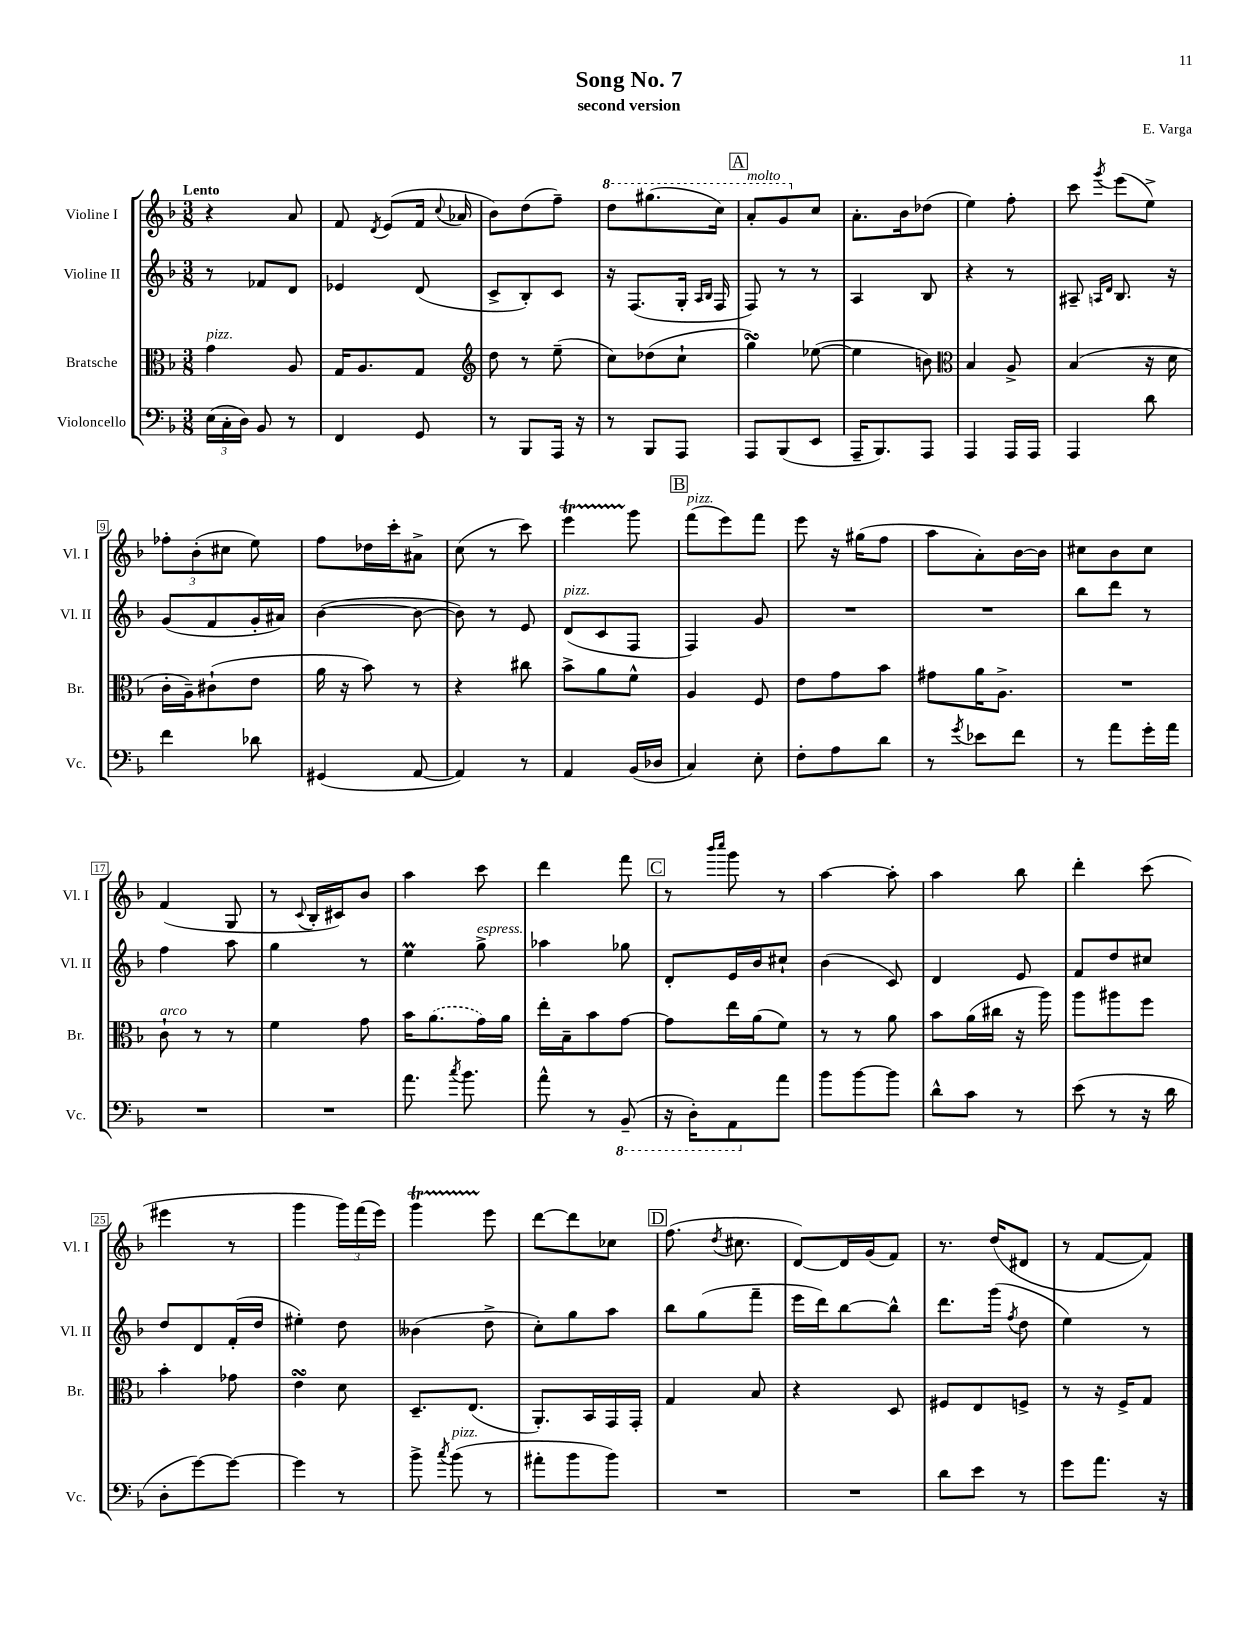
\header { title = "Song No. 7" composer = "E. Varga" subtitle = "second version" }
<<
\new StaffGroup <<
\new Staff = "s0" \with { instrumentName = "Violine I" shortInstrumentName = "Vl. I" } {
    \clef treble \key f \major \numericTimeSignature \time 3/8 \tempo "Lento"
    \autoBeamOff r4 a'8 |
    f'8 \acciaccatura { d'8 } e'8[( f'16] \appoggiatura { c''8 } aes'16 |
    bes'8[) d''8( f''8]--) |
    \ottava #1 d'''8[ gis'''8.( c'''16]) |
    \mark \markup { \box "A" } a''8[-.^\markup { \italic "molto" } g''8 \ottava #0 c''8] |
    a'8.[-. bes'16 des''8]( |
    e''4) f''8-. |
    c'''8 \acciaccatura { g'''8 } e'''8[( e''8]->) |
    \tuplet 3/2 { fes''8[-. bes'8-.( cis''8] } e''8) |
    f''8[ des''16 c'''16-. ais'8]-> |
    c''8( r8 c'''8) |
    e'''4\startTrillSpan g'''8\stopTrillSpan |
    \mark \markup { \box "B" } f'''8[^\markup { \italic "pizz." }( e'''8) f'''8] |
    e'''8 r16 gis''16[( f''8] |
    a''8[ a'8-.) bes'16~ bes'16] |
    cis''8[ bes'8 cis''8] |
    f'4( g8 |
    r8 \appoggiatura { c'8 } bes16[-. cis'16) bes'8] |
    a''4 c'''8 |
    d'''4 f'''8 |
    \mark \markup { \box "C" } r8 \grace { bes'''16[ c''''16] } g'''8 r8 |
    a''4~ a''8-. |
    a''4 bes''8 |
    d'''4-. c'''8( |
    eis'''4 r8 |
    g'''4 \tuplet 3/2 { g'''16[) f'''16( e'''16]) } |
    g'''4\startTrillSpan e'''8\stopTrillSpan |
    d'''8[~ d'''8 ces''8] |
    \mark \markup { \box "D" } f''8.( \acciaccatura { d''8 } cis''8. |
    d'8[~) d'16 g'16( f'8]) |
    r8. d''16[( dis'8] |
    r8 f'8[~ f'8]) \bar "|." |
}
\new Staff = "s1" \with { instrumentName = "Violine II" shortInstrumentName = "Vl. II" } {
    \clef treble \key f \major \numericTimeSignature \time 3/8
    \autoBeamOff r8 fes'8[ d'8] |
    ees'4 d'8( |
    c'8[-> bes8-.) c'8] |
    r16 f8.[( g16]-. \grace { a16[ bes16] } f16 |
    \mark \markup { \box "A" } f8) r8 r8 |
    a4 bes8 |
    r4 r8 |
    ais8-- \grace { a16[ d'16] } bes8. r16 |
    g'8[( f'8 g'16-. ais'16]) |
    bes'4~( bes'8~ |
    bes'8) r8 e'8 |
    d'8[^\markup { \italic "pizz." }( c'8 f8] |
    \mark \markup { \box "B" } f4) g'8 |
    R4. |
    R4. |
    bes''8[ d'''8] r8 |
    f''4 a''8 |
    g''4 r8 |
    e''4\prall g''8->^\markup { \italic "espress." } |
    aes''4 ges''8 |
    \mark \markup { \box "C" } d'8[-. e'16 bes'16 cis''8]-! |
    bes'4( c'8) |
    d'4 e'8 |
    f'8[ d''8 cis''8] |
    d''8[ d'8 f'16-.( d''16] |
    eis''4-.) d''8 |
    beses'4( d''8-> |
    c''8[-.) g''8 a''8] |
    \mark \markup { \box "D" } bes''8[ g''8( f'''8]-- |
    e'''16[ d'''16) bes''8~ bes''8]-^ |
    d'''8.[ g'''16]( \acciaccatura { f''8 } d''8 |
    e''4) r8 \bar "|." |
}
\new Staff = "s2" \with { instrumentName = "Bratsche" shortInstrumentName = "Br." } {
    \clef alto \key f \major \numericTimeSignature \time 3/8
    \autoBeamOff g'4^\markup { \italic "pizz." } a8 |
    g16[ a8. g8] |
    \clef treble d''8 r8 e''8--( |
    c''8[) des''8( c''8]-! |
    \mark \markup { \box "A" } g''4\turn) ees''8~( |
    ees''4 b'8) |
    \clef alto bes4 a8-> |
    bes4( r16 d'16 |
    c'16[-. a16--) cis'8-!( e'8] |
    a'16 r16 bes'8) r8 |
    r4 cis''8 |
    bes'8[-> a'8 f'8]-^ |
    \mark \markup { \box "B" } a4 f8 |
    e'8[ g'8 bes'8] |
    gis'8[ a'16 a8.]-> |
    R4. |
    c'8-!^\markup { \italic "arco" } r8 r8 |
    f'4 g'8 |
    bes'16[ \once \slurDashed a'8.( g'16) a'16] |
    e''16[-. bes16-- bes'8 g'8]~ |
    \mark \markup { \box "C" } g'8[ e''16 a'16( f'8]) |
    r8 r8 a'8 |
    bes'8[ a'16( cis''16] r16 a''16) |
    a''8[ ais''8 f''8] |
    bes'4-. ges'8 |
    e'4\turn d'8 |
    d8.[-- e8.]( |
    a,8.[-.) bes,16 g,16 g,16]-. |
    \mark \markup { \box "D" } g4 bes8 |
    r4 d8 |
    fis8[ e8 f8]-> |
    r8 r16 f16[-> g8] \bar "|." |
}
\new Staff = "s3" \with { instrumentName = "Violoncello" shortInstrumentName = "Vc." } {
    \clef bass \key f \major \numericTimeSignature \time 3/8
    \autoBeamOff \tuplet 3/2 { e16[( c16-. d16]) } bes,8 r8 |
    f,4 g,8 |
    r8 bes,,8[ a,,16] r16 |
    r8 bes,,8[ a,,8] |
    \mark \markup { \box "A" } a,,8[ bes,,8( e,8] |
    a,,16[-- bes,,8.) a,,8] |
    a,,4 a,,16[ a,,16] |
    a,,4 d'8 |
    f'4 des'8 |
    gis,4( a,8~ |
    a,4) r8 |
    a,4 bes,16[( des16] |
    \mark \markup { \box "B" } c4) e8-. |
    f8[-. a8 d'8] |
    r8 \acciaccatura { g'8 } ees'8[ f'8] |
    r8 a'8[ g'16-. a'16] |
    R4. |
    R4. |
    a'8. \acciaccatura { c''8 } bes'8. |
    a'8-^ r8 \ottava #-1 bes,,8--( |
    \mark \markup { \box "C" } r16 d,16[-.) a,,8 \ottava #0 a'8] |
    bes'8[ bes'8~ bes'8] |
    d'8[-^ c'8] r8 |
    e'8( r8 r16 d'16 |
    d8[-. g'8~) g'8]~ |
    g'4 r8 |
    bes'8-> \acciaccatura { c''8 } bes'8^\markup { \italic "pizz." }( r8 |
    ais'8[-. bes'8 bes'8]) |
    \mark \markup { \box "D" } R4. |
    R4. |
    d'8[ e'8] r8 |
    g'8[ a'8.] r16 \bar "|." |
}
>>
>>
\layout { \context { \Score \override BarNumber.stencil = #(make-stencil-boxer 0.1 0.3 ly:text-interface::print) } }
